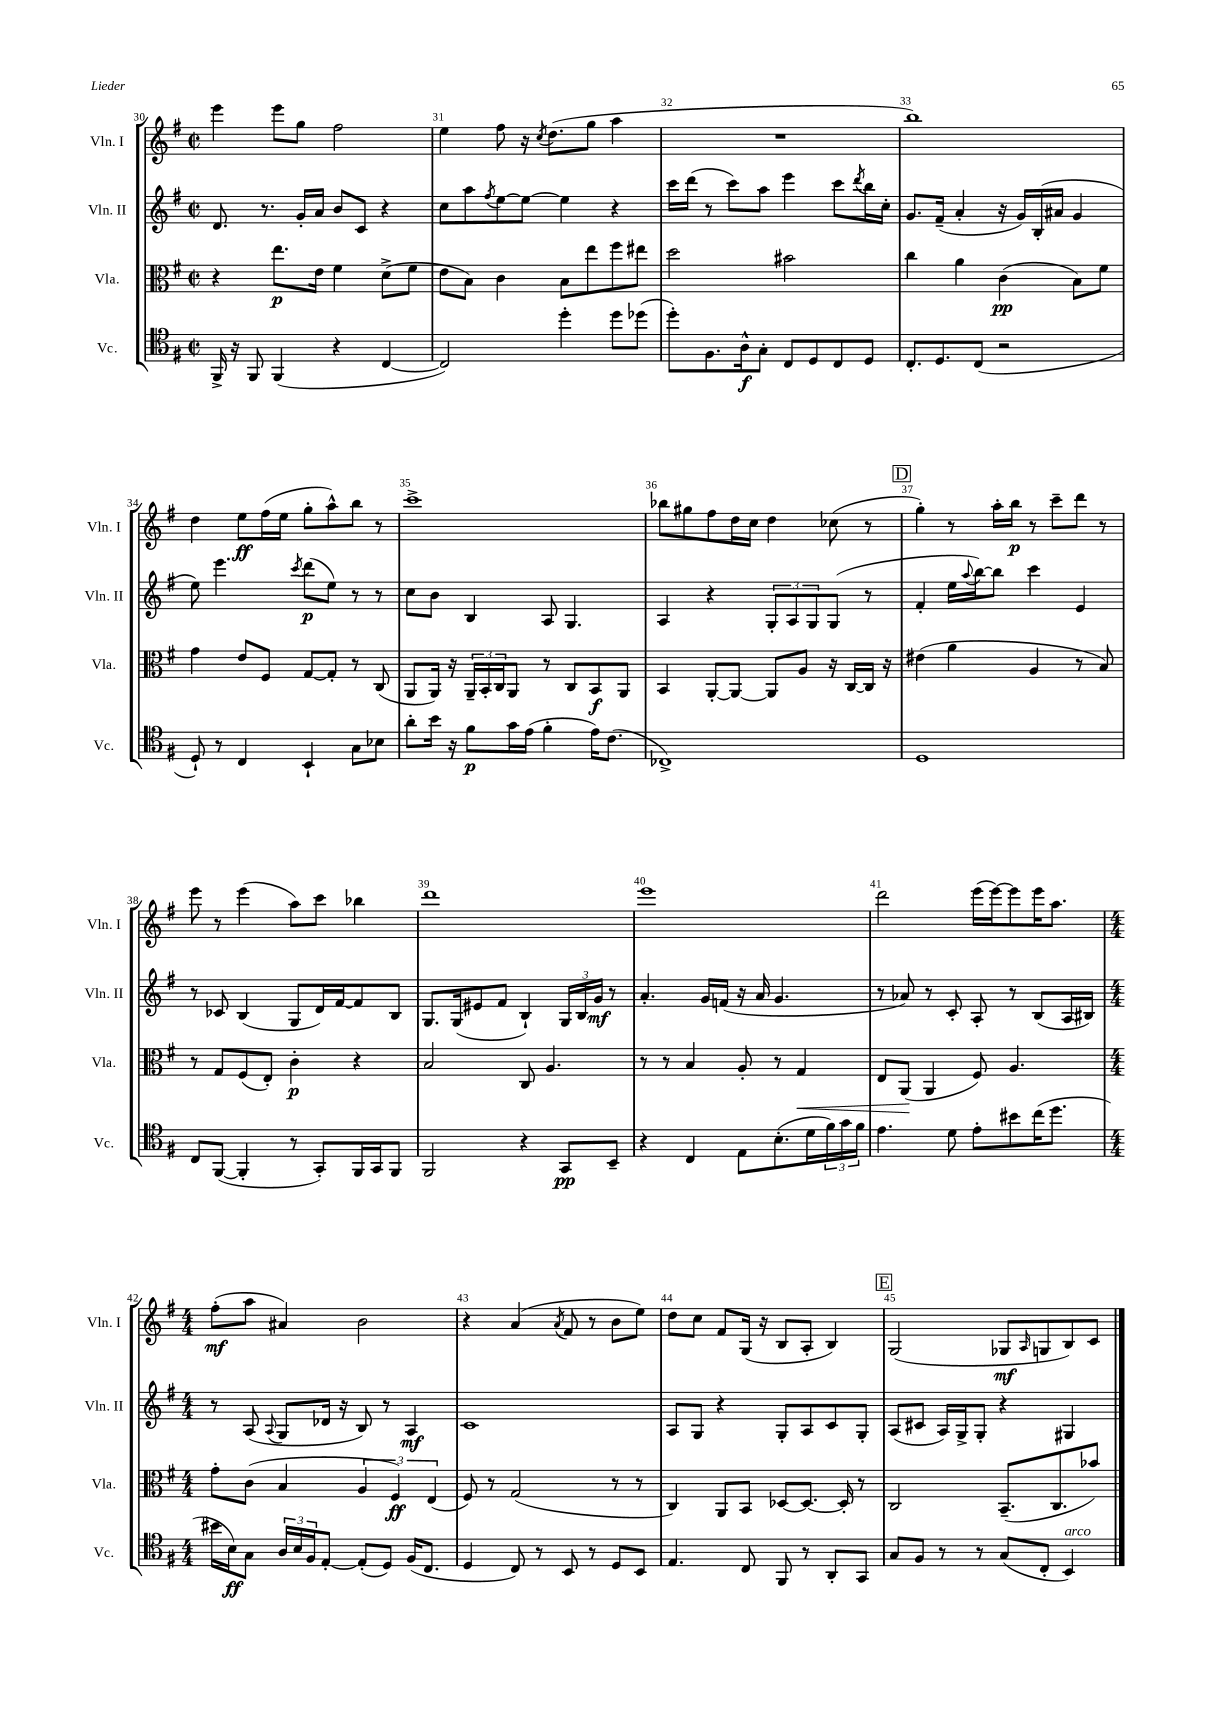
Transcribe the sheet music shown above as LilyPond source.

<<
\new StaffGroup <<
\new Staff = "s0" \with { instrumentName = "Vln. I" shortInstrumentName = "Vln. I" } {
    \clef treble \key g \major \defaultTimeSignature \time 2/2
    e'''4 e'''8 g''8 fis''2 |
    e''4 fis''8 r16 \acciaccatura { c''8 } d''8.( g''8 a''4 |
    R1 |
    b''1) |
    d''4 e''8\ff fis''16( e''16 g''8-. a''8-^) b''8 r8 |
    c'''1-> |
    bes''8 gis''8 fis''8 d''16 c''16 d''4 ces''8( r8 |
    \mark \markup { \box "D" } g''4-.) r8 a''16-. b''16\p r8 c'''8-- d'''8 r8 |
    e'''8 r8 e'''4( a''8) c'''8 bes''4 |
    d'''1 |
    e'''1 |
    d'''2 e'''16( e'''16~) e'''8 e'''16 a''8. |
    \numericTimeSignature \time 4/4 fis''8-.\mf( a''8 ais'4) b'2 |
    r4 a'4( \acciaccatura { a'8 } fis'8 r8 b'8 e''8) |
    d''8 c''8 fis'8 g16( r16 b8 a8-. b4) |
    \mark \markup { \box "E" } g2( ges8\mf \grace { a16 } g8 b8) c'8 \bar "|." |
}
\new Staff = "s1" \with { instrumentName = "Vln. II" shortInstrumentName = "Vln. II" } {
    \clef treble \key g \major \defaultTimeSignature \time 2/2
    d'8. r8. g'16-. a'16 b'8 c'8 r4 |
    c''8 a''8 \acciaccatura { fis''8 } e''8~ e''8~ e''4 r4 |
    c'''16 d'''16( r8 c'''8) a''8 e'''4 c'''8 \acciaccatura { d'''8 } b''16 c''16-. |
    g'8. fis'16--( a'4-. r16 g'16) b16-.( ais'16 g'4 |
    e''8) e'''4. \acciaccatura { c'''8 } d'''8\p( e''8) r8 r8 |
    c''8 b'8 b4 a8 g4. |
    a4 r4 \tuplet 3/2 { g8-. a8 g8 } g8( r8 |
    \mark \markup { \box "D" } fis'4-. e''16 \appoggiatura { a''8 } b''16~) b''8 c'''4 e'4 |
    r8 ces'8 b4( g8 d'16) fis'16~ fis'8 b8 |
    g8. g16( eis'8 fis'8 b4-!) \tuplet 3/2 { g16 b16 g'16\mf } r8 |
    a'4.-. g'16 f'16( r16 a'16 g'4. |
    r8 aes'8) r8 c'8-. a8-. r8 b8( a16 bis16) |
    \numericTimeSignature \time 4/4 r8 a8( \appoggiatura { a8 } g8 des'16 r16 b8) r8 a4\mf |
    c'1 |
    a8 g8 r4 g8-. a8 c'8 g8-. |
    \mark \markup { \box "E" } a8( cis'8 a16) g16-> g8-. r4 gis4 \bar "|." |
}
\new Staff = "s2" \with { instrumentName = "Vla." shortInstrumentName = "Vla." } {
    \clef alto \key g \major \defaultTimeSignature \time 2/2
    r4 e''8.\p e'16 fis'4 d'8->( fis'8 |
    e'8 b8) c'4 b8 e''8 fis''8 eis''8 |
    d''2 bis'2 |
    c''4 a'4 c'4\pp( b8) fis'8 |
    g'4 e'8 fis8 g8~ g8-. r8 c8( |
    a,8 a,16) r16 \tuplet 3/2 { a,16-- b,16-. c16 } a,8 r8 c8 b,8\f a,8 |
    b,4 a,8~-. a,8~ a,8 a8 r16 c16~ c16 r16 |
    \mark \markup { \box "D" } eis'4( a'4 a4 r8 b8) |
    r8 g8 fis8( e8-.) c'4-.\p r4 |
    b2 c8 a4. |
    r8 r8 b4 a8-. r8 g4\< |
    e8 a,8\!( a,4 fis8) a4. |
    \numericTimeSignature \time 4/4 g'8-. c'8( b4 \tuplet 3/2 { a4 fis4\ff) e4( } |
    fis8) r8 g2( r8 r8 |
    c4) a,8 b,8 des8~ des8.~ des16-. r8 |
    \mark \markup { \box "E" } c2 b,8.--( c8. bes'8) \bar "|." |
}
\new Staff = "s3" \with { instrumentName = "Vc." shortInstrumentName = "Vc." } {
    \clef tenor \key g \major \defaultTimeSignature \time 2/2
    fis,16-> r16 fis,8 fis,4( r4 c4~ |
    c2) d''4-. d''8 des''8( |
    d''8-.) fis8. a16-^\f g8-. c8 d8 c8 d8 |
    c8.-. d8. c8( r2 |
    d8-!) r8 c4 b,4-! g8 bes8 |
    a'8-. b'16 r16 fis'8\p g'16 e'16( fis'4-. e'16) c'8.( |
    ces1->) |
    \mark \markup { \box "D" } d1 |
    c8 fis,8~( fis,4-. r8 g,8-.) fis,16 g,16 fis,8 |
    fis,2 r4 g,8\pp b,8-- |
    r4 c4 e8 b8.-.( d'16 \tuplet 3/2 { fis'16) g'16 fis'16 } |
    e'4. d'8 e'8-. bis'8 c''16( d''8. |
    \numericTimeSignature \time 4/4 bis'16 b16\ff) g8 \tuplet 3/2 { a16 b16 fis16 } e8~-. e8-.( d8) fis16( c8. |
    d4 c8) r8 b,8 r8 d8 b,8 |
    e4. c8 fis,8 r8 a,8-. g,8 |
    \mark \markup { \box "E" } g8 fis8 r8 r8 g8( c8-. b,4^\markup { \italic "arco" }) \bar "|." |
}
>>
>>
\layout { \context { \Score currentBarNumber = #30 \override BarNumber.break-visibility = ##(#f #t #t) barNumberVisibility = #all-bar-numbers-visible } }
